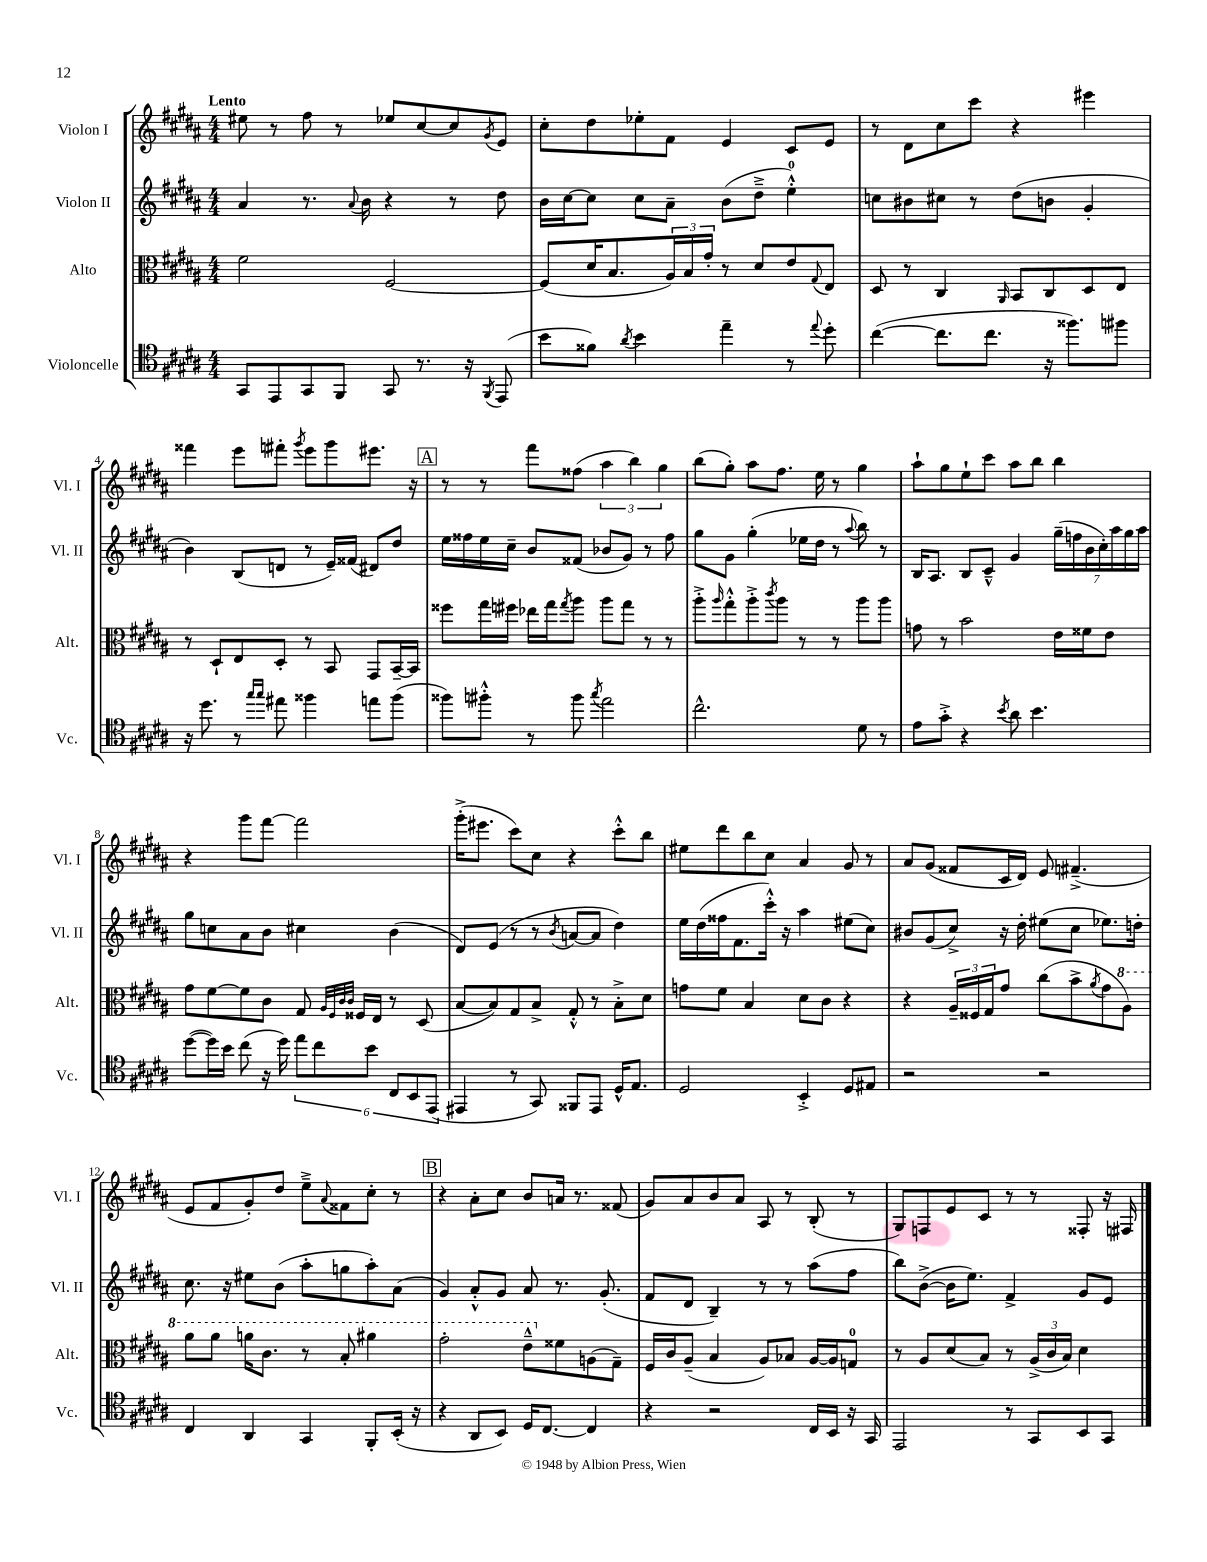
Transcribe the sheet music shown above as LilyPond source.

<<
\new StaffGroup <<
\new Staff = "s0" \with { instrumentName = "Violon I" shortInstrumentName = "Vl. I" } {
    \clef treble \key b \major \numericTimeSignature \time 4/4 \tempo "Lento"
    eis''8 r8 fis''8 r8 ees''8 cis''8~ cis''8 \acciaccatura { gis'8 } e'8 |
    cis''8-. dis''8 ees''8-. fis'8 e'4 cis'8 e'8 |
    r8 dis'8 cis''8 cis'''8 r4 eis'''4 |
    fisis'''4 e'''8 fis'''8-. \acciaccatura { gis'''8 } e'''8 gis'''8 eis'''8. r16 |
    \mark \markup { \box "A" } r8 r8 fis'''8 fisis''8( \tuplet 3/2 { ais''4 b''4) gis''4 } |
    b''8( gis''8-.) ais''8 fis''8. e''16 r8 gis''4 |
    ais''8-! gis''8 e''8-! cis'''8 ais''8 b''8 b''4 |
    r4 gis'''8 fis'''8~ fis'''2 |
    gis'''16-.->( eis'''8. cis'''8) cis''8 r4 cis'''8-.-^ b''8 |
    eis''8 dis'''8 b''8 cis''8 ais'4 gis'8 r8 |
    ais'8 gis'8( fisis'8 cis'16 dis'16) e'8 fis'4.--->( |
    e'8 fis'8 gis'8-.) dis''8 e''8---> \appoggiatura { ais'8 } fisis'8 cis''8-. r8 |
    \mark \markup { \box "B" } r4 ais'8-. cis''8 b'8 a'16 r8. fisis'8( |
    gis'8) ais'8 b'8 ais'8 ais8 r8 b8-.( r8 |
    gis8) f8 e'8 cis'8 r8 r8 fisis8-. r16 fis16 \bar "|." |
}
\new Staff = "s1" \with { instrumentName = "Violon II" shortInstrumentName = "Vl. II" } {
    \clef treble \key b \major \numericTimeSignature \time 4/4
    ais'4 r8. \appoggiatura { ais'8 } b'16 r4 r8 dis''8 |
    b'16 cis''16~ cis''8 cis''8 ais'8-- b'8( dis''8---> e''4-0-.-^) |
    c''8 bis'8 cis''8 r8 dis''8( b'8 gis'4-. |
    b'4) b8( d'8 r8 e'16--) fisis'16( dis'8) dis''8 |
    \mark \markup { \box "A" } e''16 fisis''16 e''16 cis''16-- b'8 fisis'8( bes'8 gis'8) r8 fisis''8 |
    gis''8 gis'8 gis''4-.( ees''16 dis''16 r8 \appoggiatura { ais''8 } b''8) r8 |
    b16 ais8. b8 cis'8---^ gis'4 \tuplet 7/4 { gis''16--( f''16 b'16 cis''16-.) ais''16 gis''16 ais''16 } |
    gis''8 c''8 ais'8 b'8 cis''4 b'4( |
    dis'8) e'8( r8 r8 \acciaccatura { b'8 } a'8~ a'8 dis''4) |
    e''16 dis''16( fisis''16 fis'8. cis'''16-.-^) r16 ais''4 eis''8( cis''8) |
    bis'8 gis'8( cis''8->) r16 dis''16-. eis''8( cis''8 ees''8.) d''16-. |
    cis''8. r16 eis''8 b'8( ais''8-. g''8 ais''8-.) ais'8( |
    \mark \markup { \box "B" } gis'4) ais'8-.-^ gis'8 ais'8 r8. gis'8.-.( |
    fis'8 dis'8 b4--) r8 r8 ais''8( fis''8 |
    b''8) b'8~->( b'16 e''8.) fis'4-> gis'8 e'8 \bar "|." |
}
\new Staff = "s2" \with { instrumentName = "Alto" shortInstrumentName = "Alt." } {
    \clef alto \key b \major \numericTimeSignature \time 4/4
    fis'2 fis2~ |
    fis8( dis'16 b8. \tuplet 3/2 { ais16) b16 gis'16-. } r8 dis'8 e'8 \appoggiatura { gis8 } e8 |
    dis8 r8 cis4 \grace { ais,16 } b,8 cis8 dis8 e8 |
    r8 dis8-! e8 dis8-. r8 b,8 gis,8 b,16~-- b,16 |
    \mark \markup { \box "A" } fisis''8 gis''16 fis''16 ees''16 gis''16 \acciaccatura { gis''8 } ais''8 ais''8 gis''8 r8 r8 |
    ais''8-.-> \grace { ais''16 } gis''8-.-^ ais''8-.-> \acciaccatura { cis'''8 } ais''8 r8 r8 ais''8 ais''8 |
    g'8 r8 b'2 e'16 fisis'16 e'8 |
    gis'8 fis'8~ fis'8 cis'8 gis8 \grace { ais32 fis32 cis'32 cis'32 } fisis16 e16 r8 dis8( |
    b8~ b8) gis8 b8-> gis8-.-^ r8 b8-.-> dis'8 |
    g'8 fis'8 b4 dis'8 cis'8 r4 |
    r4 \tuplet 3/2 { ais16-- fisis16 gis16 } gis'8 cis''8( b'8-> \acciaccatura { ais'8 } gis'8 \ottava #1 ais'8) |
    ais''8 ais''8 a''16 cis''8. r8 b'8-. ais''4 |
    \mark \markup { \box "B" } gis''2-. e''8---^ \ottava #0 fisis'8 a8( gis8--) |
    fis16 cis'16 ais8--( b4 ais8) bes8 ais16~ ais16 g8-0 |
    r8 ais8 dis'8( b8) r8 \tuplet 3/2 { ais16->( cis'16 b16) } dis'4 \bar "|." |
}
\new Staff = "s3" \with { instrumentName = "Violoncelle" shortInstrumentName = "Vc." } {
    \clef tenor \key b \major \numericTimeSignature \time 4/4
    gis,8 e,8 gis,8 fis,8 gis,8 r8. r16 \acciaccatura { fis,8 } e,8( |
    b'8 fisis'8) \acciaccatura { ais'8 } b'4 e''4-- r8 \appoggiatura { e''8 } dis''8-. |
    cis''4~( cis''8. cis''8. r16 fisis''8.) fis''8 |
    r16 dis''8. r8 \grace { gis''16 gis''16 } eis''8 fisis''4 e''8 fisis''8( |
    \mark \markup { \box "A" } fisis''8) fis''8-.-^ r8 fis''8 \acciaccatura { gis''8 } e''2 |
    cis''2.-^ dis'8 r8 |
    e'8 gis'8-.-> r4 \acciaccatura { b'8 } ais'8 b'4. |
    dis''8~( dis''16) b'16 cis''8( r16 dis''16) \tuplet 6/4 { e''8 cis''8 b'8 cis8 b,8 e,8( } |
    eis,4 r8 gis,8) fisis,8 eis,8 dis16-^ e8. |
    dis2 b,4-.-> dis8 eis8 |
    r2 r2 |
    cis4 ais,4 gis,4 fis,8-. b,16-.( r16 |
    \mark \markup { \box "B" } r4 ais,8 b,8) dis16 cis8.~ cis4 |
    r4 r2 cis16 b,16 r16 gis,16 |
    e,2 r8 gis,8 b,8 gis,8 \bar "|." |
}
>>
>>
